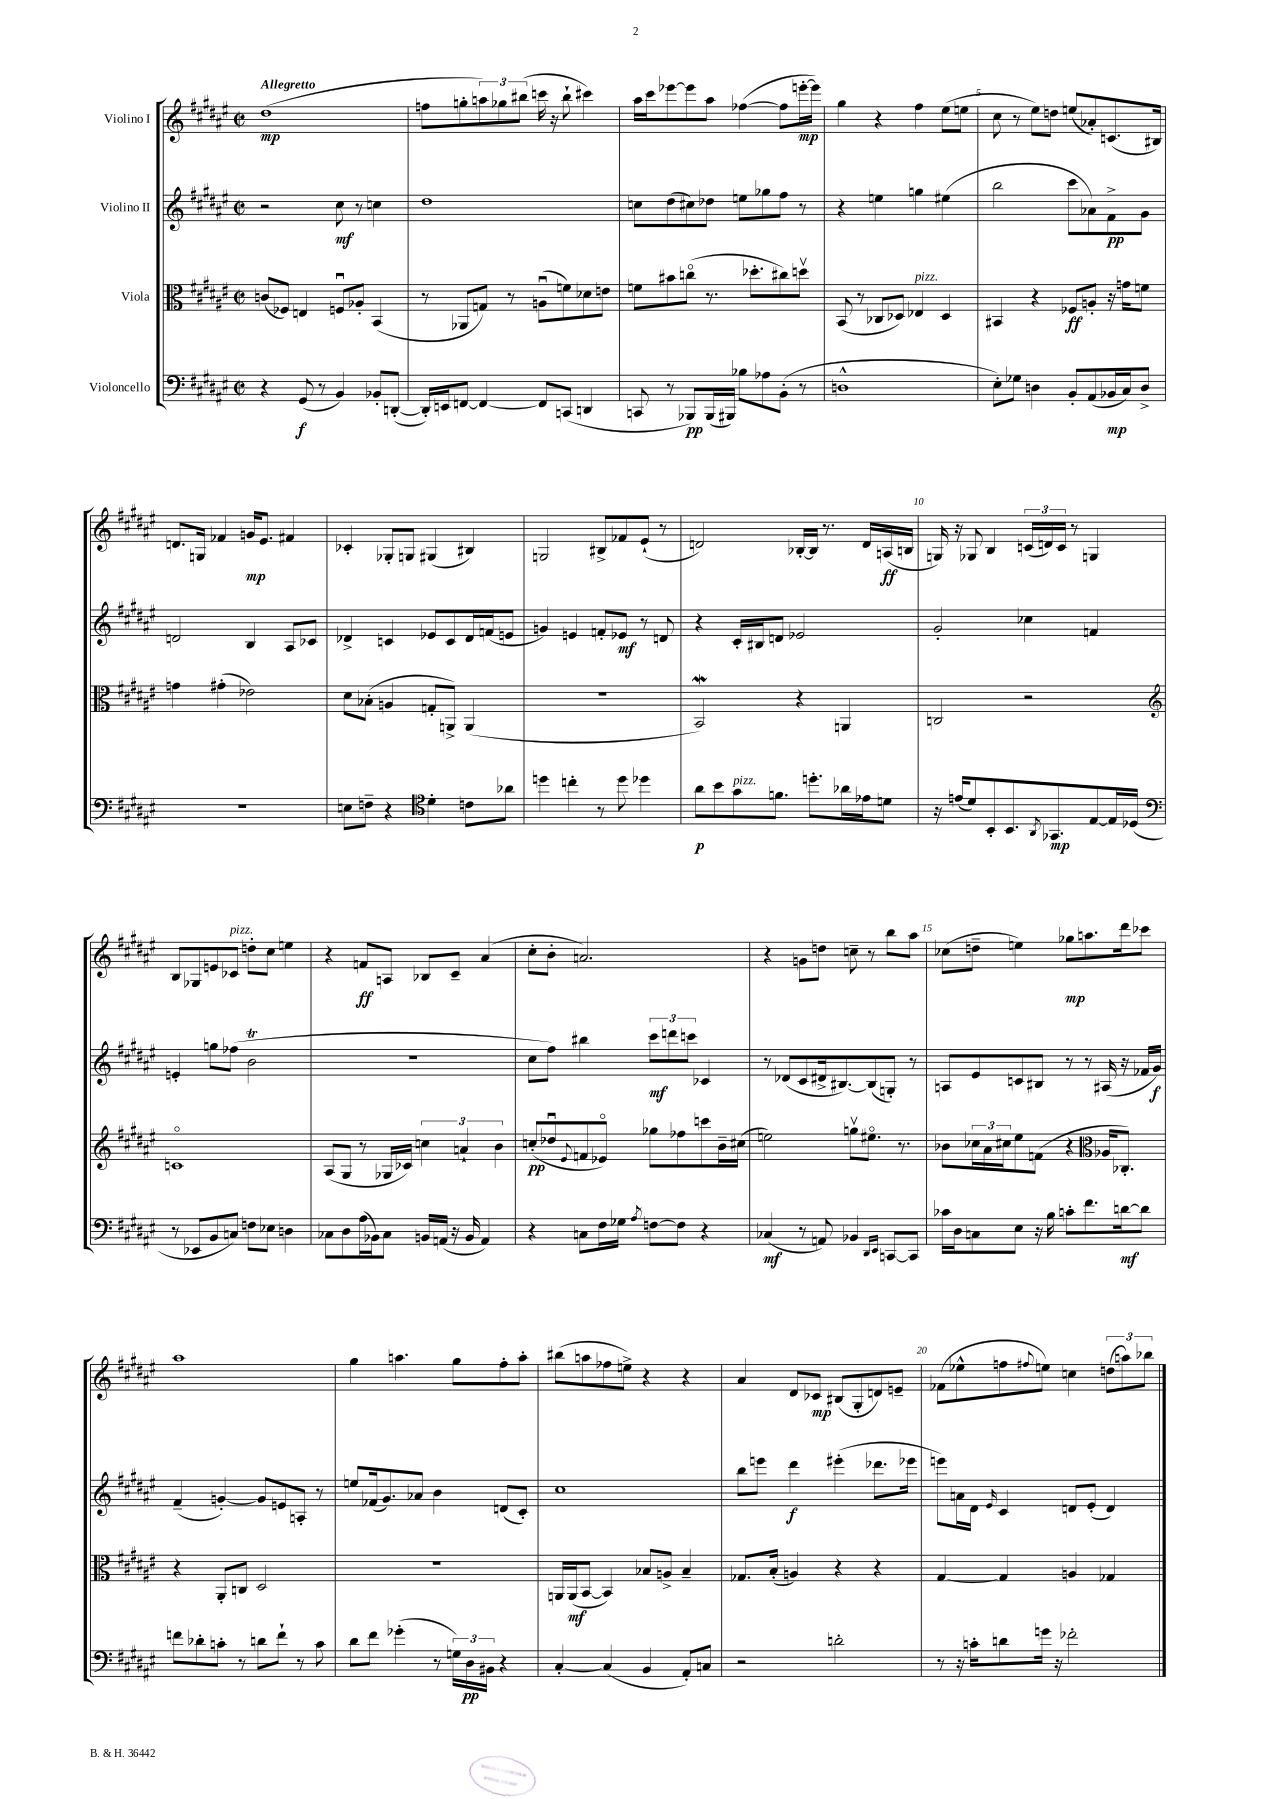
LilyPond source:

<<
\new StaffGroup <<
\new Staff = "s0" \with { instrumentName = "Violino I" } {
    \clef treble \key fis \major \defaultTimeSignature \time 2/2 \tempo "Allegretto"
    dis''1\mp( |
    f''8 g''8-. \tuplet 3/2 { a''8) ges''8 bis''8( } c'''16 r16 bis''8-! cis'''4) |
    ais''16 cis'''16 ees'''8~ ees'''8 ais''8 fes''4~( fes''8 e'''16~-.\mp e'''16) |
    gis''4 r4 fis''4 eis''8( e''8 |
    cis''8 r8 eis''8) d''8 e''8( aes'8-.) c'8.( bis16) |
    d'8. g16 fes'4 g'16\mp eis'8. fis'4 |
    ces'4-. ges8-. g8 gis4( bis4) |
    g2 bis8-> fes'8 eis'8-!( r8 |
    d'2) bes16~-. bes16 r8. d'16 a16\ff( b16 |
    g16) r16 ges8 b4 \tuplet 3/2 { c'16( d'16) c'16 } r8 g4 |
    b8 ges8 e'8 ces'8^\markup { \italic "pizz." } d''8-. cis''8 e''4 |
    r4 f'8\ff a8 bes8 cis'8-- ais'4( |
    cis''8-. b'8-. a'2.) |
    r4 g'8 d''8 c''8-- r8 b''8 ais''8 |
    ces''8( d''8-- e''4) ges''8\mp a''8. dis'''16 ces'''8 |
    ais''1 |
    gis''4 a''4. gis''8 fis''8-. a''8-. |
    bis''8( a''8 fes''8 e''8->) r4 r4 |
    ais'4 dis'8 ces'8\mp bis8( gis8-. d'8) e'8-- |
    fes'8( ees''8-^ f''8 \appoggiatura { fis''8 } e''8) c''4 \tuplet 3/2 { d''8( a''8) bes''8 } \bar "|." |
}
\new Staff = "s1" \with { instrumentName = "Violino II" } {
    \clef treble \key fis \major \defaultTimeSignature \time 2/2
    r2 cis''8\mf r8 c''4 |
    dis''1 |
    c''8 dis''8( cis''8) des''8 e''8 ges''8 fis''8 r8 |
    r4 e''4 g''4 eis''4( |
    b''2 cis'''8 aes'8) fis'8->\pp gis'8 |
    d'2 b4 ais8 ces'8 |
    des'4-> c'4 ees'8 c'8 des'16 f'16( e'8 |
    g'4) e'4 f'8-. ees'8\mf r8 d'8 |
    r4 cis'16-. bis16 d'8 ees'2 |
    gis'2-. ces''4 f'4 |
    e'4-. g''8 fes''8( b'2\trill |
    R1 |
    cis''8 fis''8) bis''4 \tuplet 3/2 { cis'''8\mf d'''8 c'''8 } ces'4 |
    r8 des'8( cis'8 dis'16-> bis8.~) bis8( g8-.) r8 |
    a8 eis'8 c'8 bis8 r8 r8 ais16( r16 fes'16 gis'16\f) |
    fis'4--( g'4~-.) g'8 e'8 a8-. r8 |
    e''8 fes'16( gis'8.) aes'8 b'4 d'8( cis'8-.) |
    cis''1 |
    b''8 e'''8 dis'''4\f eis'''4-.( des'''8. ees'''16 |
    e'''8) a'16 dis'16 \grace { eis'16 } cis'4 d'8 eis'8-.( d'4) \bar "|." |
}
\new Staff = "s2" \with { instrumentName = "Viola" } {
    \clef alto \key fis \major \defaultTimeSignature \time 2/2
    c'8( fes8) e4 f8\downbow aes8-. b,4( |
    r8 aes,8 g8) r8 a8\downbow( f'8) des'8 e'8 |
    f'8 bis'8 c''8\flageolet( r8. des''8.-. cis''8) d''8\upbow |
    b,8( r8 ces8 des8) ees4^\markup { \italic "pizz." } des4 |
    bis,4 r4 fes8\ff a8-. r16 g'16 f'8 |
    g'4 gis'4-.( ees'2) |
    dis'8 bes8-.( a4 g8-. a,8->) a,4( |
    R1 |
    b,2\mordent) r4 a,4 |
    c2 r2 |
    \clef treble c'1\flageolet |
    ais8( gis8 r8 ges16 ces'16) \tuplet 3/2 { c''4 a'4-! b'4 } |
    c''8-.\pp( des''8\downbow \appoggiatura { eis'8 } f'8 ees'8\flageolet) ges''8 fes''8 c'''8 b'16-- cis''16( |
    e''2) g''8\upbow eis''8.\flageolet r8. |
    bes'8 \tuplet 3/2 { ces''16 ais'16 cis''16 } eis''8 f'8( r4 \clef alto aes16 ces8.-.) |
    r4 ais,8-. c8 dis2 |
    R1 |
    a,16 a,16\mf( b,8~ b,4) bes8 a8-> bes4-- |
    ges8. b16-.( a4) r4 r4 |
    gis4~ gis4 a4 ges4 \bar "|." |
}
\new Staff = "s3" \with { instrumentName = "Violoncello" } {
    \clef bass \key fis \major \defaultTimeSignature \time 2/2
    r4 gis,8\f( r8 b,4) bes,8-. d,8~-.( |
    d,16-.) e,16 f,8~ f,4~ f,8 c,8( d,4 |
    c,8 r8 bes,,8\pp) bes,,16( bis,,16) bes8 aes8 b,8-.( r8 |
    d1-^ |
    eis8-.) ges8 d4 b,8-. ais,8( bes,16\mp cis16) d8-> |
    R1 |
    e8 f8-- r4 \clef tenor dis'4-. c'8 aes'8 |
    d''4 c''4-. r8 d''8 des''4 |
    ais'8\p b'8 gis'8^\markup { \italic "pizz." } f'8. d''8.-. aes'16 ees'16 d'8 |
    r16 e'16( dis'8) b,8-. b,8. \acciaccatura { ais,8 } ges,8.\mp eis8~ eis16 des16( |
    \clef bass r8 ees,8 b,8 c8) f8 ees8 d4 |
    ces8 dis8 ais16( bes,16) ces8 b,16 a,16( r16 b,16 a,4) |
    r4 c8 fis16 ges16 \acciaccatura { ais8 } f8~ f8 r4 |
    ces4\mf( r8 a,8) bes,4 \grace { dis,16 eis,16 } c,8~ c,8 |
    ces'16 dis16 c8 eis8 r16 b16 c'8-. fis'8. d'16~\mf d'8 |
    f'8 des'8-. c'8-. r8 d'8 f'8-! r8 c'8 |
    dis'8 fis'8 ges'4-.( r8 \tuplet 3/2 { g16) dis16\pp bis,16 } r4 |
    cis4~-. cis4( b,4 ais,8-.) c8 |
    r2 d'2-. |
    r8 r16 c'16-. d'8 g'16 r16 fes'2-. \bar "|." |
}
>>
>>
\layout { \context { \Score \override BarNumber.break-visibility = ##(#f #t #t) barNumberVisibility = #(every-nth-bar-number-visible 5) } }
